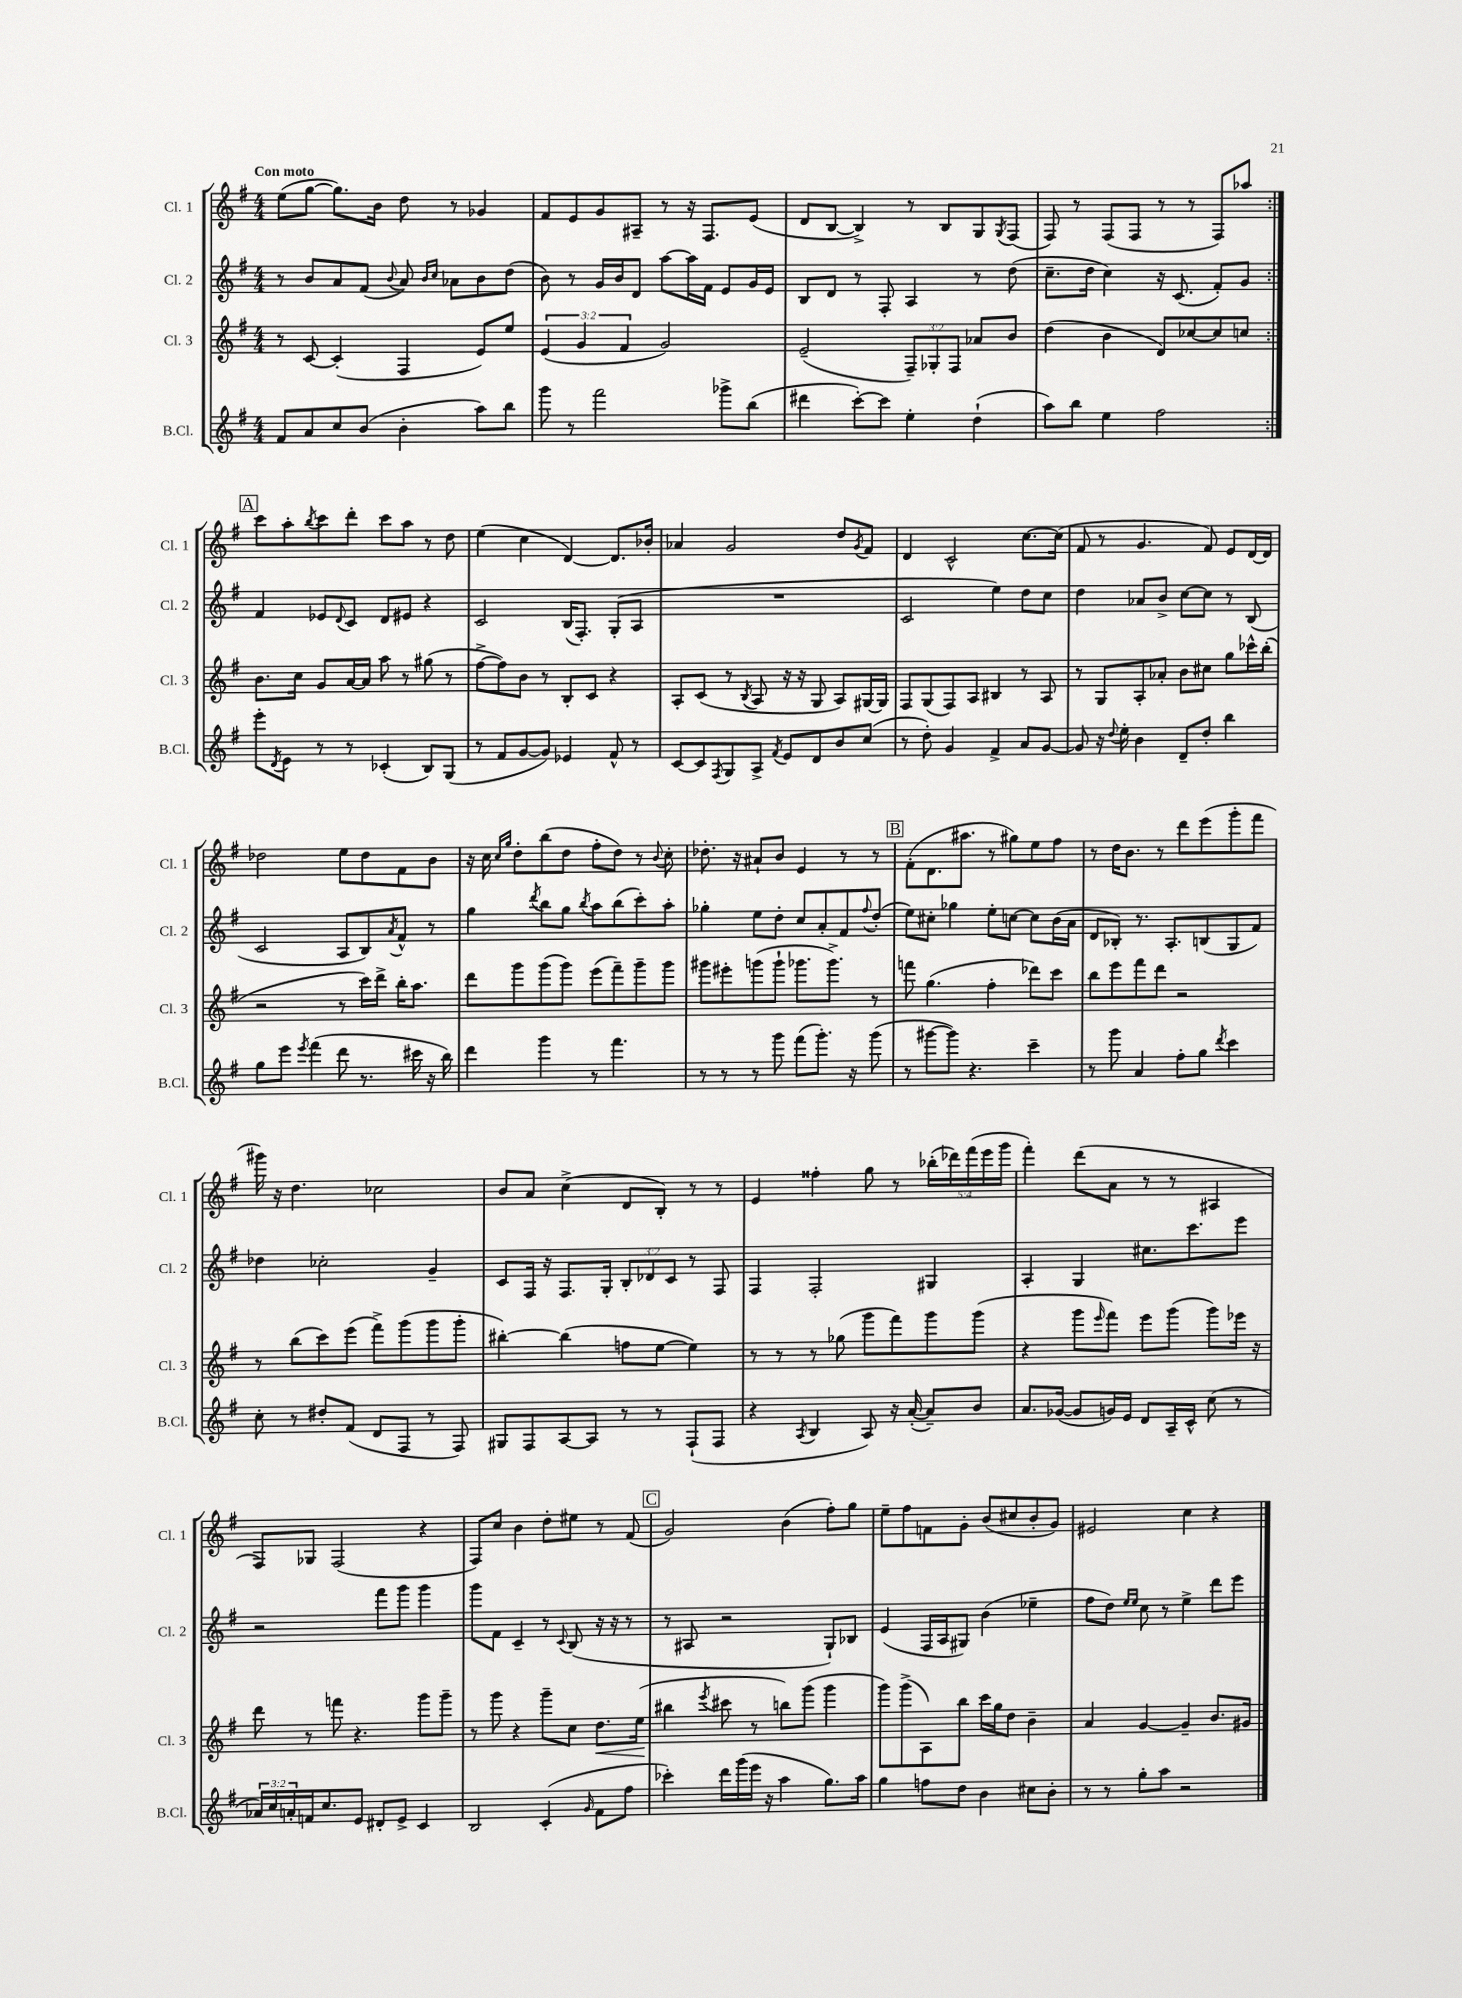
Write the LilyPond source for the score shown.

<<
\new StaffGroup <<
\new Staff = "s0" \with { instrumentName = "Cl. 1" shortInstrumentName = "Cl. 1" } {
    \clef treble \key g \major \numericTimeSignature \time 4/4 \override Staff.TupletNumber.text = #tuplet-number::calc-fraction-text \tempo "Con moto"
    \repeat volta 2 { e''8( g''8~ g''8.) b'16 d''8 r8 ges'4 |
    fis'8 e'8 g'8 ais8-- r8 r16 fis8. e'8( |
    d'8 b8~ b4->) r8 b8 g8 \acciaccatura { g8 } fis8( |
    fis8) r8 fis8( fis8 r8 r8 fis8) aes''8 | }
    \mark \markup { \box "A" } c'''8 a''8-. \acciaccatura { b''8 } c'''8 d'''8-. c'''8 a''8 r8 d''8 |
    e''4( c''4 d'4~) d'8. bes'16-. |
    aes'4 g'2 d''8 \acciaccatura { g'8 } fis'8 |
    d'4 c'2-^ c''8.~ c''16( |
    fis'8 r8 g'4. fis'8) e'8 d'16~ d'16 |
    des''2 e''8 des''8 fis'8 b'8 |
    r16 c''16 \grace { c''16 g''16 } d''8-. b''8( d''8 fis''8-. d''8) r8 \appoggiatura { b'8 } c''8-. |
    des''8.-. r16 ais'8-! b'8 e'4 r8 r8 |
    \mark \markup { \box "B" } fis'8-.( d'8. ais''8. r8 gis''8) e''8 fis''8 |
    r8 d''16 b'8. r8 d'''8 e'''8( g'''8-. fis'''8 |
    gis'''16) r16 d''4. ces''2 |
    b'8 a'8 c''4->( d'8 b8-.) r8 r8 |
    e'4 fisis''4-. g''8 r8 \tuplet 5/4 { bes''16-.( des'''16) fis'''16( e'''16 g'''16 } |
    fis'''4-.) d'''8( a'8 r8 r8 ais4 |
    fis8) ges8 fis2( r4 |
    fis8) c''8 b'4 d''8-. eis''8 r8 fis'8( |
    \mark \markup { \box "C" } g'2) b'4( fis''8-.) g''8 |
    e''8-- fis''8 f'8 g'8-. b'8( cis''8 b'8-. g'8) |
    eis'2 c''4 r4 \bar "|." |
}
\new Staff = "s1" \with { instrumentName = "Cl. 2" shortInstrumentName = "Cl. 2" } {
    \clef treble \key g \major \numericTimeSignature \time 4/4 \override Staff.TupletNumber.text = #tuplet-number::calc-fraction-text
    \repeat volta 2 { r8 b'8 a'8 fis'8( \appoggiatura { b'8 } a'8) \grace { b'16 c''16 } aes'8 b'8 d''8( |
    b'8) r8 g'16 b'16 d'8 a''8~ a''16 fis'16 e'8 g'16 e'16 |
    b8 d'8 r8 fis8-. a4 r8 d''8( |
    c''8.-- d''16 c''4) r16 c'8.( fis'8-.) g'8 | }
    \mark \markup { \box "A" } fis'4 ees'8 \appoggiatura { d'8 } c'8 d'8 eis'8 r4 |
    c'2 b16( fis8.-.) g8-.( a8 |
    R1 |
    c'2 e''4) d''8 c''8 |
    d''4 aes'8 b'8-> c''8~ c''8 r8 b8( |
    c'2 a8 b8) \acciaccatura { a'8 } fis'8-^ r8 |
    g''4 \acciaccatura { d'''8 } b''8 g''8 \acciaccatura { b''8 } a''8 b''8( c'''8-.) a''8-. |
    ges''4-. e''8 d''8-. c''8 a'8-. fis'8 \appoggiatura { fis''8 } d''8-.( |
    \mark \markup { \box "B" } e''8) cis''8-. ges''4 e''8-. c''8~ c''8 b'16( a'16 |
    d'8 bes8-.) r8. a8.-. b8( g8 fis'8) |
    des''4 ces''2-. g'4-- |
    c'8 fis16 r16 fis8. g16-. \tuplet 3/2 { b8-. des'8 c'8 } r8 fis8 |
    fis4 fis2-. gis4 |
    a4-. g4 cis''8. c'''8. e'''8 |
    r2 fis'''8 g'''8 g'''4 |
    g'''8 fis'8 c'4-- r8 \appoggiatura { c'8 } b8( r16 r16 r8 |
    \mark \markup { \box "C" } r8 ais8 r2 g8-!) bes8 |
    e'4( fis16 a16 gis8) b'4( ees''4-- |
    fis''8 d''8) \grace { e''16 e''16 } c''8 r8 e''4-> d'''8 e'''8 \bar "|." |
}
\new Staff = "s2" \with { instrumentName = "Cl. 3" shortInstrumentName = "Cl. 3" } {
    \clef treble \key g \major \numericTimeSignature \time 4/4 \override Staff.TupletNumber.text = #tuplet-number::calc-fraction-text
    \repeat volta 2 { r8 c'8~ c'4-.( fis4 e'8) e''8 |
    \tuplet 3/2 { e'4( g'4 fis'4 } g'2) |
    e'2--( \tuplet 3/2 { fis8--) ges8-. fis8 } aes'8 b'8 |
    d''4( b'4 d'8) ces''8~ ces''8 c''8 | }
    \mark \markup { \box "A" } b'8. c''16 g'8 a'16~ a'16 a''8 r8 gis''8( r8 |
    fis''8~-> fis''8) b'8 r8 b8-. c'8 r4 |
    a8-. c'8( r8 \acciaccatura { b8 } a8 r16 r16 g8 a8) gis16~ gis16 |
    fis8 g8( fis8) a8 bis4 r8 a8 |
    r8 g8 a8-. aes'8-. b'8 cis''8 g''8 ces'''16-^ b''16-.( |
    r2 r8 c'''16) d'''16-> b''16-. a''8. |
    d'''8 g'''8 g'''8( g'''8) e'''8( fis'''8--) g'''8-- g'''8 |
    gis'''8 eis'''8-. g'''8( g'''8-! ges'''8. ges'''8.->) r8 |
    \mark \markup { \box "B" } f'''8 g''4.( fis''4-. des'''8) c'''8 |
    b''8 e'''8 fis'''8 d'''8 r2 |
    r8 b''8( c'''8) e'''8( fis'''8->) g'''8( g'''8 g'''8-. |
    bis''4~-.) bis''4( f''8 e''8~ e''4) |
    r8 r8 r8 ges''8( g'''8 fis'''8) g'''8 g'''8( |
    r4 g'''8 \grace { e'''16 } fis'''8) e'''8 g'''8( g'''8) ees'''16 r16 |
    d'''8 r8 f'''8 r4. g'''8 g'''8-- |
    r8 g'''8 r4 g'''8-- c''8 d''8.\< e''16( |
    \mark \markup { \box "C" } bis''4\! \acciaccatura { e'''8 } cis'''8 r8 b''8) g'''8( g'''4 |
    g'''8) g'''8->( a8) b''8 c'''16 g''16 d''8 b'4-- |
    a'4 g'4~ g'4-- b'8. gis'16 \bar "|." |
}
\new Staff = "s3" \with { instrumentName = "B.Cl." shortInstrumentName = "B.Cl." } {
    \clef treble \key g \major \numericTimeSignature \time 4/4 \override Staff.TupletNumber.text = #tuplet-number::calc-fraction-text
    \repeat volta 2 { fis'8 a'8 c''8 b'8( b'4-. a''8) b''8 |
    g'''8 r8 fis'''2 ges'''8-> b''8( |
    dis'''4 c'''8~-.) c'''8 e''4-. d''4-!( |
    a''8) b''8 e''4 fis''2 | }
    \mark \markup { \box "A" } e'''8-. \acciaccatura { d'8 } e'8 r8 r8 ces'4-.( b8) g8( |
    r8 fis'8 g'8~ g'8) ees'4 fis'8-^ r8 |
    c'8~ c'8 \acciaccatura { fis8 } g8 a8-> \acciaccatura { fis'8 } e'8 d'8 b'8 c''8( |
    r8 d''8-.) g'4 fis'4-> a'8 g'8~ |
    g'8 r16 \appoggiatura { d''8 } e''16-. b'4 d'8-- d''8-. b''4 |
    g''8 e'''8 \acciaccatura { e'''8 } fis'''4( d'''8 r8. cis'''16 r16 b''16) |
    d'''4 g'''4 r8 fis'''4. |
    r8 r8 r8 g'''8 fis'''8( g'''8.-.) r16 g'''8( |
    \mark \markup { \box "B" } r8 gis'''8~ gis'''8) r4. c'''4-- |
    r8 g'''8 a'4 fis''8-. g''8 \acciaccatura { d'''8 } c'''4 |
    c''8-. r8 dis''8-. fis'8( d'8 fis8 r8 fis8) |
    gis8 fis8 a8~ a8 r8 r8 fis8-!( fis8 |
    r4 \acciaccatura { a8 } b4 a8) r16 a'16~-.( a'8--) b'8 |
    a'8. ges'16~( ges'8 g'16) e'16 d'8 a16-- c'16-^ c''8( r8 |
    \tuplet 3/2 { aes'16) c''16 a'16-. } f'16 c''8. e'8 dis'8-. e'8-> c'4 |
    b2 c'4-.( \grace { g'16 } fis'8 fis''8 |
    \mark \markup { \box "C" } ces'''4-.) d'''16 g'''16( e'''16 r16 a''4 g''8.) a''16 |
    g''4 f''8 d''8 b'4 cis''8 b'8-. |
    r8 r8 g''8-. a''8 r2 \bar "|." |
}
>>
>>
\layout { \context { \Score \remove "Bar_number_engraver" } }
